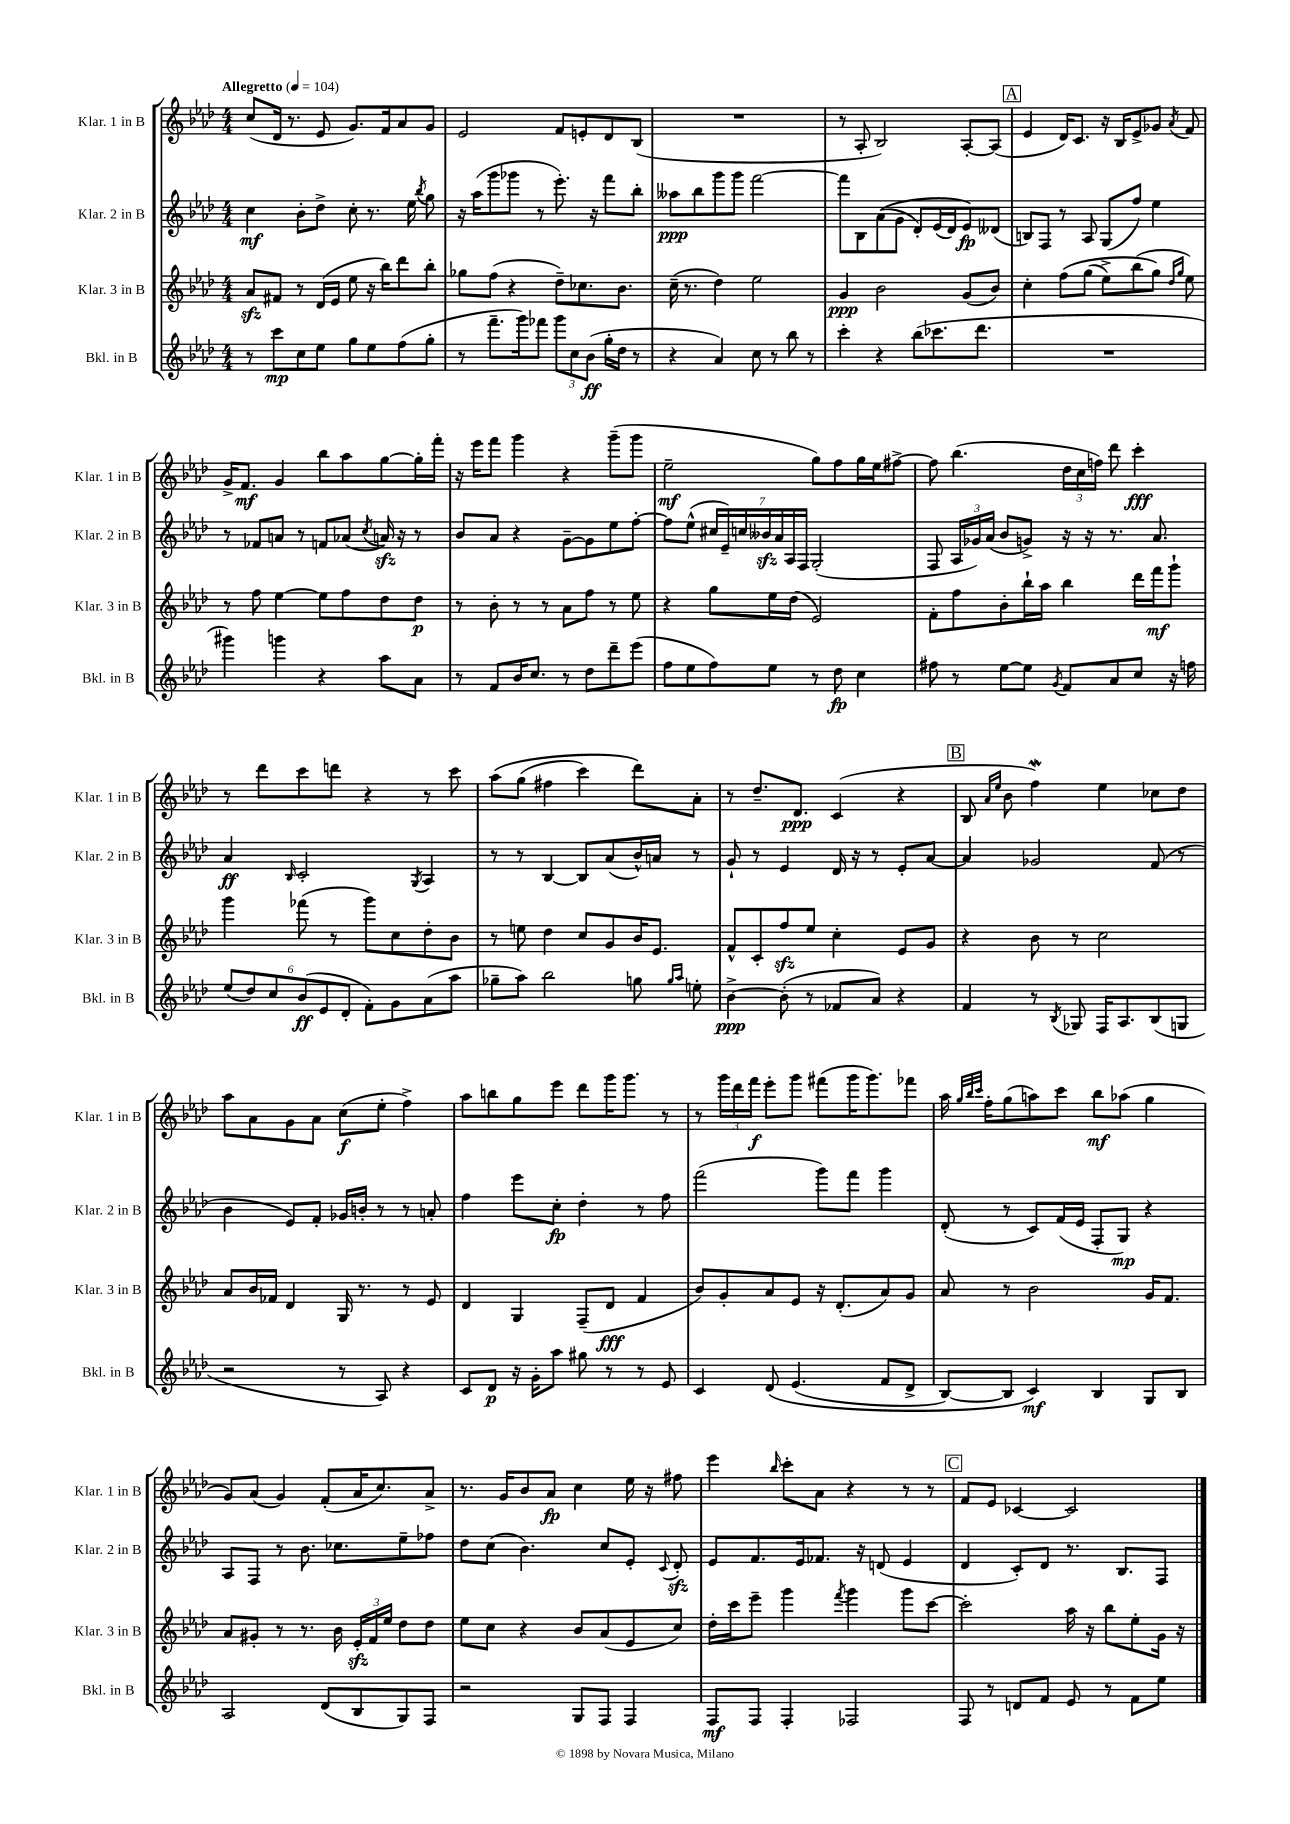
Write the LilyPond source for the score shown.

<<
\new StaffGroup <<
\new Staff = "s0" \with { instrumentName = "Klar. 1 in B" shortInstrumentName = "Klar. 1 in B" } {
    \clef treble \key aes \major \numericTimeSignature \time 4/4 \tempo "Allegretto" 4 = 104
    \autoBeamOff c''8[( des'16] r8. ees'8 g'8.[) f'16 aes'8 g'8] |
    ees'2 f'8[ e'8-. des'8 bes8]( |
    R1 |
    r8 aes8-. bes2) aes8[~-. aes8]( |
    \mark \markup { \box "A" } ees'4 des'16[) c'8.] r16 bes16[ ees'8-> ges'8] \acciaccatura { aes'8 } f'8 |
    g'16[-> f'8.]\mf g'4 bes''8[ aes''8 g''8~ g''16-. f'''16]-. |
    r16 ees'''16[ f'''8] g'''4 r4 g'''8[--( g'''8] |
    ees''2--\mf g''8[) f''8 g''16 ees''16 fis''8]~-> |
    fis''8 bes''4.( \tuplet 3/2 { des''16[ c''16 f''16]) } des'''8 c'''4-.\fff |
    r8 des'''8[ c'''8 d'''8] r4 r8 c'''8 |
    aes''8[\( g''8]( fis''4 c'''4) des'''8[\) aes'8]-. |
    r8 des''8.[-- des'8.]\ppp c'4( r4 |
    \mark \markup { \box "B" } bes8 \grace { aes'16[ ees''16] } bes'8 f''4\mordent) ees''4 ces''8[ des''8] |
    aes''8[ aes'8 g'8 aes'8] c''8[\f( ees''8]-. f''4->) |
    aes''8[ b''8 g''8 ees'''8] des'''8[ g'''16 g'''8.] r8 |
    r8 \tuplet 3/2 { g'''16[ des'''16 f'''16]\f } ees'''8[-. g'''8] fis'''8[( g'''16 g'''8.) fes'''8] |
    aes''16 \grace { g''32[ bes''32 c'''32] } f''16[-. g''8( a''8) c'''8] bes''8[\mf aes''8]( g''4 |
    g'8[) aes'8]( g'4) f'8[-.( aes'16 c''8.) aes'8]-> |
    r8. g'16[ bes'8 aes'8]\fp c''4 ees''16 r16 fis''8 |
    ees'''4 \grace { bes''16 } c'''8[-. aes'8] r4 r8 r8 |
    \mark \markup { \box "C" } f'8[ ees'8] ces'4~ ces'2 \bar "|." |
}
\new Staff = "s1" \with { instrumentName = "Klar. 2 in B" shortInstrumentName = "Klar. 2 in B" } {
    \clef treble \key aes \major \numericTimeSignature \time 4/4
    \autoBeamOff c''4\mf bes'8[-. des''8]-> c''8-. r8. ees''16 \acciaccatura { bes''8 } g''8 |
    r16 aes''16[( g'''8 ges'''8] r8 ees'''8.-.) r16 f'''8[ bes''8]-. |
    aeses''8[\ppp bes''8 g'''8 g'''8] f'''2~ |
    f'''8[ bes8 aes'8(\( g'8] des'8[-.) ees'16( des'16) ees'8\fp\) deses'8]( |
    \mark \markup { \box "A" } b8[) f8] r8 aes8 g8[( f''8]) ees''4 |
    r8 fes'8[ a'8] r8 f'8[ aes'8]( \acciaccatura { c''8 } a'16\sfz) r16 r8 |
    bes'8[ aes'8] r4 g'8[~-- g'8 ees''8 f''8]~-. |
    f''8[ ees''8]-^( \tuplet 7/4 { cis''16[ ees'16--) c''16 beses'16\sfz aes'16 aes16 f16] } g2-.( |
    f8 \tuplet 3/2 { aes16[ ges'16) aes'16]( } bes'8[ g'8]->) r16 r16 r8. aes'8. |
    aes'4\ff \grace { bes16 } c'2-. \acciaccatura { g8 } aes4 |
    r8 r8 bes4~ bes8[ aes'8( bes'16-^) a'16] r8 |
    g'8-! r8 ees'4 des'16 r16 r8 ees'8[-. aes'8]~ |
    \mark \markup { \box "B" } aes'4 ges'2 f'8( r8 |
    bes'4 ees'8[) f'8]-. ges'16[ b'16]-. r8 r8 a'8-. |
    f''4 ees'''8[ c''8]-.\fp des''4-. r8 f''8 |
    f'''2( g'''8[) f'''8] g'''4 |
    des'8-.( r8 c'8[) f'16( ees'16] f8[-. g8]\mp) r4 |
    aes8[ f8] r8 bes'8. ces''8.[ ees''8-- fes''8] |
    des''8[ c''8]( bes'4.) c''8[ ees'8]-. \appoggiatura { c'8 } des'8-.\sfz |
    ees'8[ f'8. ees'16 fes'8.] r16 d'8( ees'4 |
    \mark \markup { \box "C" } des'4 c'8[-.) des'8] r8. bes8.[ f8] \bar "|." |
}
\new Staff = "s2" \with { instrumentName = "Klar. 3 in B" shortInstrumentName = "Klar. 3 in B" } {
    \clef treble \key aes \major \numericTimeSignature \time 4/4
    \autoBeamOff aes'8[\sfz fis'8] r8 des'16[( ees'16] ees''8 r16 bes''16[) des'''8 bes''8]-. |
    ges''8[ f''8]( r4 des''8[--) ces''8. bes'8.] |
    c''16--( r8. des''4) ees''2 |
    g'4\ppp bes'2 g'8[( bes'8]) |
    \mark \markup { \box "A" } c''4-. f''8[\( g''8]( ees''8[->) bes''8( g''8]\) \grace { des''16[ g''16] } ees''8) |
    r8 f''8 ees''4~ ees''8[ f''8 des''8 des''8]\p |
    r8 bes'8-. r8 r8 aes'8[ f''8] r8 ees''8 |
    r4 g''8[ ees''16 des''16]( ees'2) |
    f'8[-. f''8 bes'8-. bes''16-! aes''16] bes''4 des'''16[ f'''16\mf g'''8]-! |
    g'''4 fes'''8( r8 g'''8[) c''8 des''8-. bes'8] |
    r8 e''8 des''4 c''8[ g'8 bes'16 ees'8.] |
    f'8[-^ c'8-. f''8\sfz ees''8] c''4-. ees'8[ g'8] |
    \mark \markup { \box "B" } r4 bes'8 r8 c''2 |
    aes'8[ bes'16 fes'16] des'4 g16 r8. r8 ees'8 |
    des'4 g4 f8[--( des'8]\fff f'4 |
    bes'8[) g'8-. aes'8 ees'8] r16 des'8.[-.( aes'8) g'8] |
    aes'8 r8 bes'2 g'16[ f'8.] |
    aes'8[ gis'8]-. r8 r8. bes'16 \tuplet 3/2 { ees'16[-.\sfz f'16 ees''16] } des''8[ des''8] |
    ees''8[ c''8] r4 bes'8[ aes'8( ees'8 c''8]) |
    des''16[-. c'''16 ees'''8]-- g'''4 \acciaccatura { f'''8 } g'''4 g'''8[ c'''8]~ |
    \mark \markup { \box "C" } c'''2-. aes''16 r16 bes''8[ ees''8-. g'16] r16 \bar "|." |
}
\new Staff = "s3" \with { instrumentName = "Bkl. in B" shortInstrumentName = "Bkl. in B" } {
    \clef treble \key aes \major \numericTimeSignature \time 4/4
    \autoBeamOff r8 c'''8[\mp c''8 ees''8] g''8[ ees''8 f''8( g''8]-. |
    r8 f'''8.[-- g'''16) fes'''8] \tuplet 3/2 { g'''8[ c''8 bes'8]\ff( } g''16[-. des''16] r8 |
    r4 aes'4) c''8 r8 bes''8 r8 |
    c'''4-. r4 bes''8[( ces'''8. des'''8.] |
    \mark \markup { \box "A" } R1 |
    gis'''4) g'''4 r4 aes''8[ aes'8] |
    r8 f'8[ bes'16 c''8.] r8 des''8[ des'''8-- ees'''8]( |
    f''8[ ees''8 f''8) ees''8] r8 des''8\fp c''4 |
    fis''8 r8 ees''8[~ ees''8] \acciaccatura { g'8 } f'8[ aes'8 c''8] r16 f''16 |
    \tuplet 6/4 { ees''8[( des''8) c''8 bes'8\ff( ees'8 des'8]-. } f'8[-.) g'8 aes'8( aes''8] |
    ges''8[-- aes''8]) bes''2 g''8 \grace { g''16[ aes''16] } e''8-. |
    bes'4~->\ppp bes'8-.( r8 fes'8[ aes'8]) r4 |
    \mark \markup { \box "B" } f'4 r8 \acciaccatura { bes8 } ges8 f16[ aes8. bes8( g8] |
    r2 r8 aes8) r4 |
    c'8[ des'8]\p r16 g'16[-. aes''8] gis''8 r8 r8 ees'8 |
    c'4 des'8\( ees'4.( f'8[ des'8]-> |
    bes8[~) bes8] c'4\mf\) bes4 g8[ bes8] |
    aes2 des'8[( bes8 g8) f8] |
    r2 g8[ f8] f4 |
    f8[\mf f8] f4-. fes2 |
    \mark \markup { \box "C" } f8 r8 d'8[ f'8] ees'8 r8 f'8[ ees''8] \bar "|." |
}
>>
>>
\layout { \context { \Score \remove "Bar_number_engraver" } }
